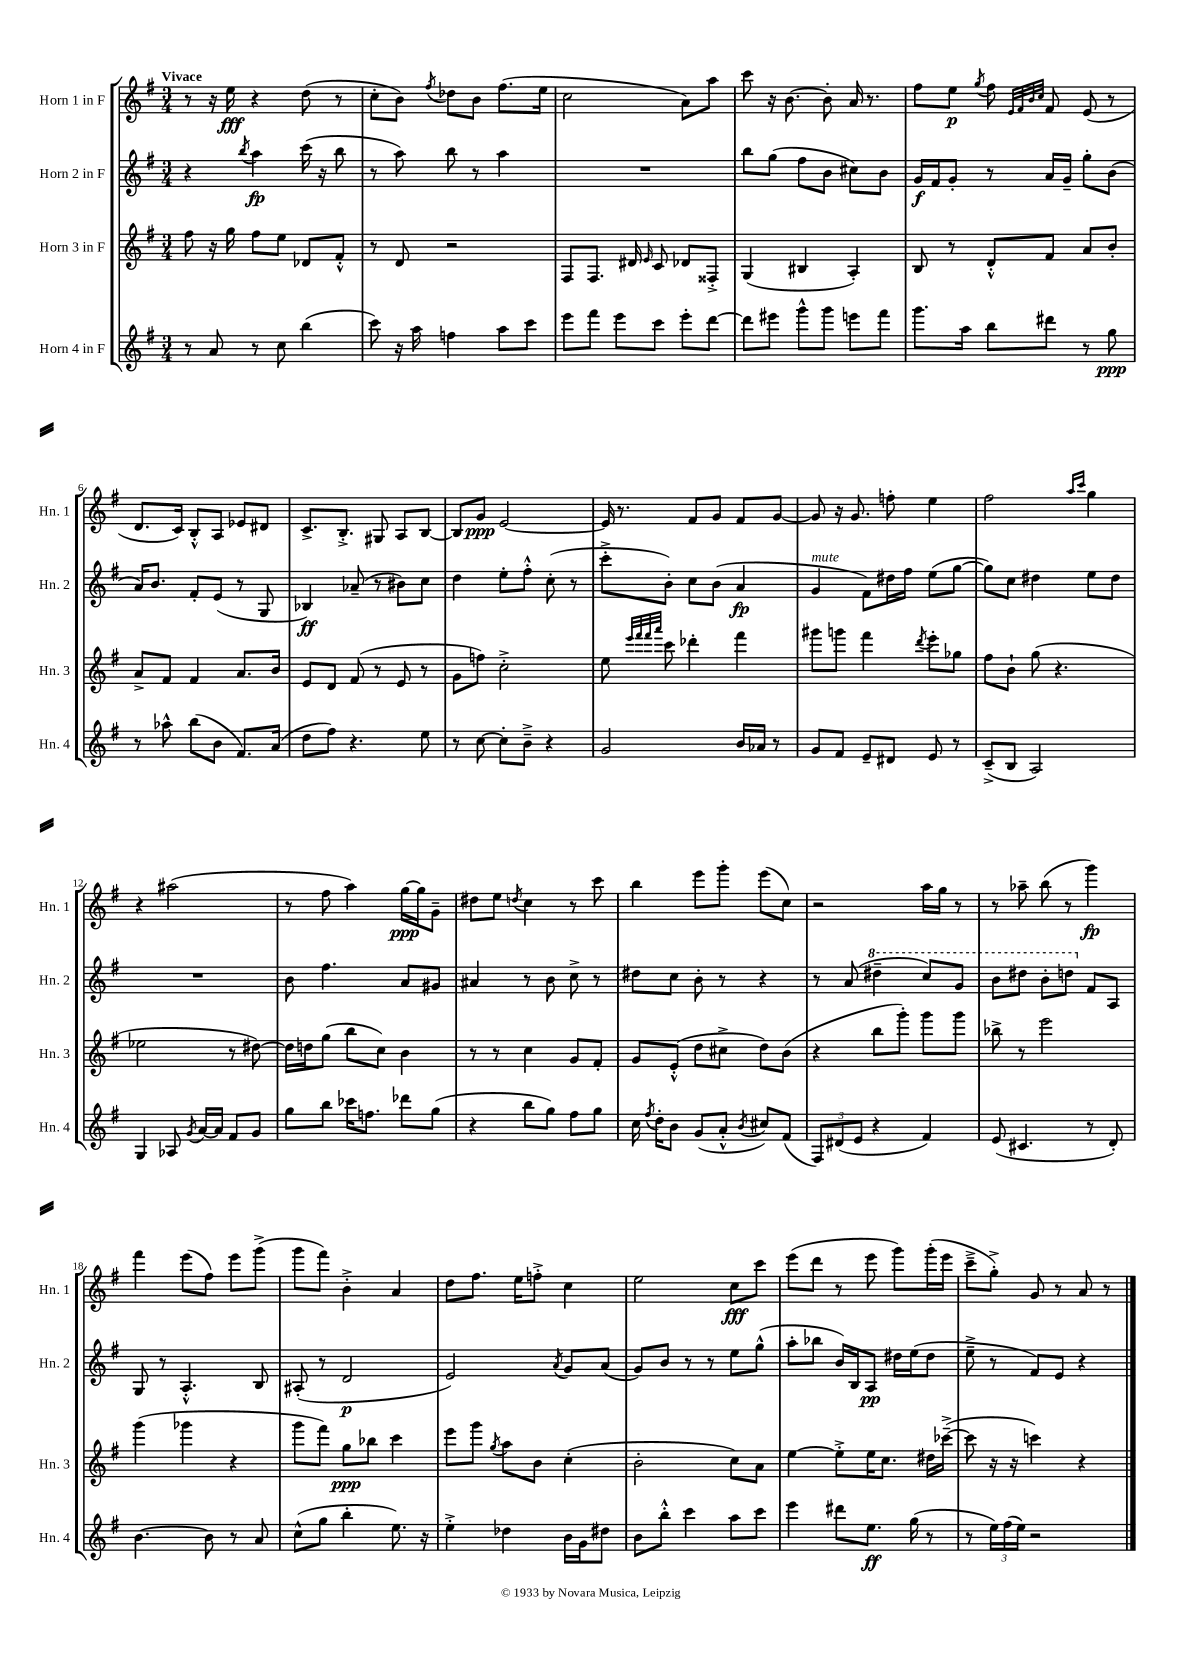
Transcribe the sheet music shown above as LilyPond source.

<<
\new StaffGroup <<
\new Staff = "s0" \with { instrumentName = "Horn 1 in F" shortInstrumentName = "Hn. 1" } {
    \clef treble \key g \major \numericTimeSignature \time 3/4 \tempo "Vivace"
    \autoBeamOff r8 r16 e''16\fff r4 d''8( r8 |
    c''8[-. b'8]) \acciaccatura { fis''8 } des''8[ b'8] fis''8.[( e''16] |
    c''2 a'8[) a''8] |
    c'''8 r16 b'8.~ b'8-. a'16 r8. |
    fis''8[ e''8]\p \acciaccatura { g''8 } fis''8 \grace { e'32[ fis'32 b'32 c''32] } fis'8 e'8( r8 |
    d'8.[ c'16]) b8[-.-^ a8] ees'8[ dis'8] |
    c'8.[-> b8.]-.-> gis8 a8[ b8]~ |
    b8[ g'8]\ppp e'2~ |
    e'16 r8. fis'8[ g'8] fis'8[ g'8]~ |
    g'8 r16 g'8. f''8-. e''4 |
    fis''2 \grace { a''16[ c'''16] } g''4 |
    r4 ais''2( |
    r8 fis''8 a''4) g''16[~\ppp g''16 g'8]-- |
    dis''8[ e''8] \acciaccatura { d''8 } c''4 r8 c'''8 |
    b''4 e'''8[ g'''8]-. e'''8[( c''8]) |
    r2 a''16[ g''16] r8 |
    r8 aes''8-- b''8( r8 g'''4\fp) |
    fis'''4 e'''8[( fis''8]) e'''8[ g'''8]->( |
    g'''8[ fis'''8]) b'4-.-> a'4 |
    d''8[ fis''8.] e''16[ f''8]-.-> c''4 |
    e''2 c''8[\fff c'''8] |
    e'''8[( d'''8] r8 e'''8 g'''8[) g'''16-.( e'''16] |
    c'''8[---> g''8]-.->) g'8 r8 a'8 r8 \bar "|." |
}
\new Staff = "s1" \with { instrumentName = "Horn 2 in F" shortInstrumentName = "Hn. 2" } {
    \clef treble \key g \major \numericTimeSignature \time 3/4
    \autoBeamOff r4 \acciaccatura { b''8 } a''4\fp c'''16( r16 b''8 |
    r8 a''8) b''8 r8 a''4 |
    R2. |
    b''8[ g''8]( fis''8[ b'8] cis''8[) b'8] |
    g'16[\f fis'16 g'8]-. r8 a'16[ g'16]-- g''8[-. b'8]( |
    a'16[) b'8.] fis'8[-. e'8]( r8 g8 |
    bes4\ff) aes'8--( r8 bis'8[) c''8] |
    d''4 e''8[-. fis''8]-.-^ c''8-.( r8 |
    c'''8[-.-> b'8]-.) c''8[ b'8]( a'4\fp |
    g'4^\markup { \italic "mute" } fis'8[) dis''16 fis''16] e''8[( g''8]~ |
    g''8[) c''8] dis''4 e''8[ dis''8] |
    R2. |
    b'8 fis''4. a'8[ gis'8] |
    ais'4 r8 b'8 c''8-> r8 |
    dis''8[ c''8] b'8-. r8 r4 |
    r8 a'8( \ottava #1 dis'''4-- c'''8[) g''8] |
    b''8[ dis'''8] b''8[-. d'''8] \ottava #0 fis'8[ a8] |
    g8 r8 a4.-.-^ b8 |
    ais8-.( r8 d'2\p |
    e'2) \acciaccatura { a'8 } g'8[ a'8]( |
    g'8[) b'8] r8 r8 e''8[ g''8]-^( |
    a''8[-. bes''8] b'16[) b16 a8]\pp dis''16[ e''16( dis''8] |
    e''8---> r8 fis'8[) e'8] r4 \bar "|." |
}
\new Staff = "s2" \with { instrumentName = "Horn 3 in F" shortInstrumentName = "Hn. 3" } {
    \clef treble \key g \major \numericTimeSignature \time 3/4
    \autoBeamOff fis''8 r16 g''16 fis''8[ e''8] des'8[ fis'8]-.-^ |
    r8 d'8 r2 |
    fis8[ fis8.] dis'16 \grace { e'16 } c'8 des'8[ fisis8]-.-> |
    g4( bis4 a4-.) |
    b8 r8 d'8[-.-^ fis'8] a'8[ b'8]-. |
    a'8[-> fis'8] fis'4 a'8.[ b'16] |
    e'8[ d'8] fis'8( r8 e'8 r8 |
    g'8[ f''8]) c''2-.-> |
    e''8 \grace { e'''32[ fis'''32 fis'''32 a'''32] } c'''8 des'''4-. fis'''4 |
    gis'''8[ g'''8] fis'''4 \acciaccatura { d'''8 } e'''8[-. ges''8] |
    fis''8[ b'8]-! g''8( r4. |
    ees''2 r8 dis''8~) |
    dis''16[ d''16 g''8]( b''8[ c''8]) b'4 |
    r8 r8 c''4 g'8[ fis'8]-. |
    g'8[ e'8]-.-^( d''8[ cis''8]-> d''8[) b'8]( |
    r4 b''8[ g'''8]-.) g'''8[ g'''8] |
    bes''8-> r8 e'''2 |
    g'''4( ges'''4 r4 |
    g'''8[ fis'''8]) g''8[\ppp bes''8] c'''4 |
    e'''8[ g'''8] \acciaccatura { g''8 } a''8[ b'8] c''4-.( |
    b'2-. c''8[) a'8] |
    e''4~ e''8[-.-> e''16 c''8.] dis''16[ ces'''16]~--->( |
    ces'''8 r16 r16 c'''4) r4 \bar "|." |
}
\new Staff = "s3" \with { instrumentName = "Horn 4 in F" shortInstrumentName = "Hn. 4" } {
    \clef treble \key g \major \numericTimeSignature \time 3/4
    \autoBeamOff r8 a'8 r8 c''8 b''4( |
    c'''8) r16 a''16 f''4 a''8[ c'''8] |
    e'''8[ fis'''8] e'''8[ c'''8] e'''8[-. d'''8]~ |
    d'''8[ eis'''8] g'''8[-^ g'''8] e'''8[ fis'''8] |
    g'''8.[ a''16] b''8[ dis'''8] r8 g''8\ppp |
    r8 aes''8-^ b''8[( b'8] fis'8.[) a'16]( |
    d''8[ fis''8]) r4. e''8 |
    r8 c''8~ c''8[-. b'8]---> r4 |
    g'2 b'16[ aes'16] r8 |
    g'8[ fis'8] e'8[-- dis'8] e'8 r8 |
    c'8[--->( b8] a2) |
    g4 aes8 \acciaccatura { g'8 } a'16[~ a'16] fis'8[ g'8] |
    g''8[ b''8] ces'''16[ f''8.] des'''8[ g''8]( |
    r4 b''8[ g''8]) fis''8[ g''8] |
    c''16 \acciaccatura { fis''8 } d''16[-. b'8] g'8[( a'8]-.-^ \acciaccatura { b'8 } cis''8[) fis'8]( |
    \tuplet 3/2 { fis8[) dis'8( e'8] } r4 fis'4) |
    e'8( cis'4. r8 d'8-.) |
    b'4.~ b'8 r8 a'8 |
    c''8[-^( g''8] b''4-. e''8.) r16 |
    e''4-.-> des''4 b'16[ g'16 dis''8] |
    b'8[ b''8]-.-^ c'''4 a''8[ c'''8] |
    e'''4 dis'''8[ e''8.]\ff g''16( r8 |
    r8 \tuplet 3/2 { e''16[) fis''16( e''16]) } r2 \bar "|." |
}
>>
>>
